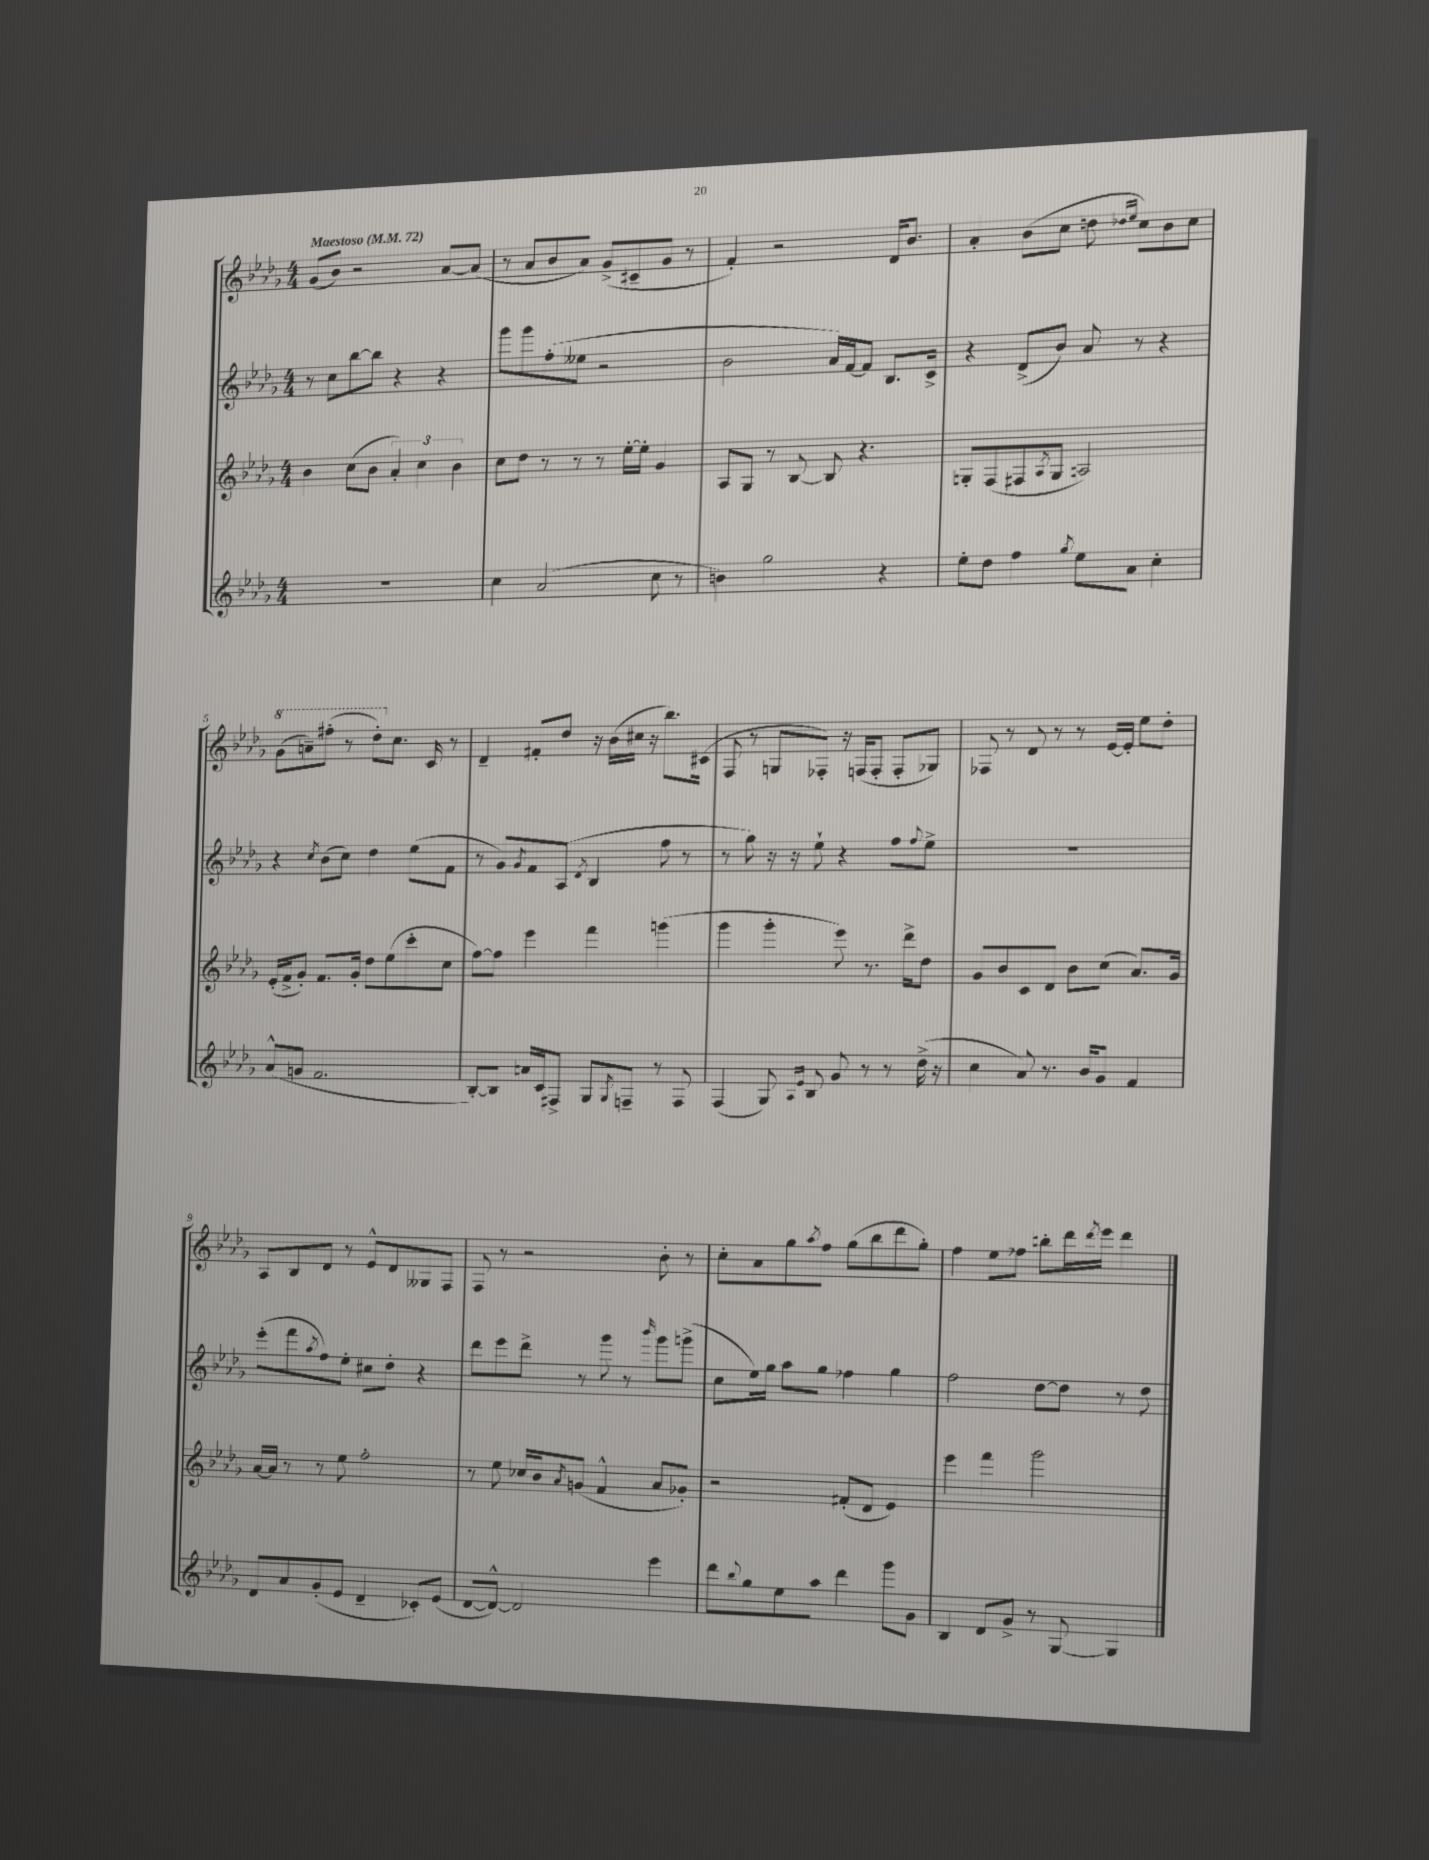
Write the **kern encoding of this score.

**kern	**kern	**kern	**kern
*part4	*part3	*part2	*part1
*staff4	*staff3	*staff2	*staff1
*clefG2	*clefG2	*clefG2	*clefG2
*k[b-e-a-d-g-]	*k[b-e-a-d-g-]	*k[b-e-a-d-g-]	*k[b-e-a-d-g-]
*M4/4	*M4/4	*M4/4	*M4/4
*MM72	*MM72	*MM72	*MM72
=1	=1	=1	=1
!	!	!	!LO:TX:a:B:t=Maestoso
1r	4b-\	8r	(8g-/L
.	.	8cc\L	8b-/J)
.	(8cc\L	[8bb-\	2r
.	8b-\J	8bb-\J]	.
.	6a-'/)	4r	.
.	6cc\	.	.
.	.	4r	[8a-/L
.	6b-\	.	.
.	.	.	(8a-/J]
=2	=2	=2	=2
4cc\	8cc\L	8ggg-\L	8r
.	8dd-\J	8ggg-\	8a-/L
(2a-/	8r	(8ff'\	8b-/
.	8r	8ee--X\J	8a-/J)
.	8r	2r	(8g-^/L
.	[16ee-'\LL	.	8c#X~/
.	16ee-'\JJ]	.	.
8cc\	4g-/	.	8g-/J
8r	.	.	8r
=3	=3	=3	=3
4bn\)	8A-/L	2b-\	4f'/)
.	8G-/J	.	.
2gg-\	8r	.	2r
.	[8B-/	.	.
.	8B-/]	16a-/LL)	.
.	.	[16f/J	.
.	4.r	8f/J]	.
4r	.	8.B-/L	16d-/KL
.	.	.	8.b-/J
.	.	16c^/Jk	.
=4	=4	=4	=4
8ee-'\L	8Gn'/L	4r	4a-'/
8dd-\J	(8F/	.	.
4ff\	8F#X/	(8d-^/L	(8b-\L
.	8qA-/	.	.
.	8G/J	8b-/J)	8cc\J
8qgg-/	.	.	.
8ee-\L	2An/)	8a-/	8ddn\
.	.	.	16qqdd-X/LL
.	.	.	16qqee-/JJ
8a-\J	.	8r	8cc\L)
4cc'\	.	4r	8b-\
.	.	.	8cc\J
!!LO:LB:g=z
=5	=5	=5	=5
*	*	*	*8va
(8a-^^/L	(16e-'/LL	4r	(8gg-\L
.	16f^/J	.	.
8gn/J	8g-'/J)	.	8aan~\)
.	.	8qcc/	.
2.f/	8.f/L	(8b-\L	(8fff#X'\J
.	.	8cc\J)	8r
.	16g-'/Jk	.	.
.	8dd-\L	4dd-\	8ddd-'\L)
*	*	*	*X8va
.	(8ee-\	.	8.cc\J
.	8ccc'\	(8ee-\L	.
.	.	.	16c/
.	8cc\J	8f\J	8r
=6	=6	=6	=6
[8B-'/L)	[8ff\L)	8r	4d-~/
8B-/J]	8ff\J]	8g-/L)	.
.	.	8qg-/	.
16an/LL	4eee-\	8f/	8f#X'/L
16c/J	.	.	.
8F#X^/J	.	(8A-/J	8dd-/J
.	.	8qd-/	.
8G-/L	4fff\	4B-/	16r
.	.	.	(16b-\LL
8qG-/	.	.	.
8Fn~/J	.	.	16cc#X\JJ
.	.	.	16r
8r	(4gggn\	8ff\	8.bb-\L)
8F/	.	8r	.
.	.	.	(16c#X\Jk
=7	=7	=7	=7
(4F/	4ggg-\	8r	8F/
.	.	8gg-\)	8r
8G-/)	4ggg-'\	16r	8Gn/L
.	.	16r	.
16qqA-/LL	.	.	.
16qqe-/JJ	.	.	.
8B-/	.	8ee-`\	8F-X'/J)
8g-/	8eee-\)	4r	16r
.	.	.	(16Fn/KL
8r	8.r	.	8F'/J
8r	.	8ff\L	8F'/L
.	16ddd-^\KL	.	.
.	.	8qqff/	.
(16dd-^\	8dd-\J	8ee-^\J	8G-X/J)
16r	.	.	.
=8	=8	=8	=8
4cc\	8g-/L	1r	8F-X/
.	8b-/	.	8r
8a-/)	8c/	.	8d-/
8.r	8d-/J	.	8r
.	8b-\L	.	8r
16b-/KL	.	.	.
8g-/J	(8cc\J	.	[16e-/LL
.	.	.	16e-'/JJ]
4f/	8.a-/L)	.	8ee-\L
.	.	.	8dd-'\J
.	16g-/Jk	.	.
!!LO:LB:g=z
=9	=9	=9	=9
8d-/L	[16a-/LL	(8eee-'\L	8A-/L
.	16a-/JJ]	.	.
8a-/	8r	8fff\	8B-/
.	.	8qaa-/	.
(8g-'/	8r	8ff\)	8d-/J
8e-/J	8ee-\	8ee-'\J	8r
4d-~/	2ff'\	8cc#X\L	8e-^^/L
.	.	8dd-'\J	8d-/
8c-X'/L)	.	4r	8G--X/
(8e-/J	.	.	8F/J
=10	=10	=10	=10
[8d-/L	8r	8ddd-\L	8F/
8d-^^/J_)	8ee-\	8eee-\	8r
2d-/]	16cc-X/LL	8ddd-^\J	2r
.	16b-/J	.	.
.	8qa-/	.	.
.	(8gn/J	8r	.
.	4f^^/	8ggg-\	.
.	.	8r	.
.	.	16qqbbb-/	.
4eee-\	8a-/L	8ggg-\L	8b-'\
.	8g-X'/J)	(8gggn^\J	8r
=11	=11	=11	=11
8ddd-\L	2r	8cc\L	8cc'\L
8qqbb-/	.	.	.
8gg-\	.	16ee-\L)	8a-\
.	.	16gg-\JJ	.
8ee-\	.	8aa-\L	8gg-\
.	.	.	8qaa-/
8aa-\J	.	8gg-\J	8ff\J
4ddd-\	(8f#X'/L	4ff-X\	(8gg-\L
.	8d-/J	.	8bb-\
8ggg-\L	4e-/)	4gg-\	8ddd-\
8g-\J	.	.	8gg-'\J)
=12	=12	=12	=12
4B-/	4eee-\	2ff\	4ff\
8d-/L	4fff\	.	8ee-\L
8g-^/J	.	.	8ff-X\J
8r	2ggg-\	[8dd-\L	8bbn'\L
[8G-/	.	8dd-\J]	16ddd-\L
.	.	.	8qddd-/
.	.	.	16eee-\JJ
4G-/]	.	8r	4ddd-\
.	.	8dd-\	.
==	==	==	==
*-	*-	*-	*-
